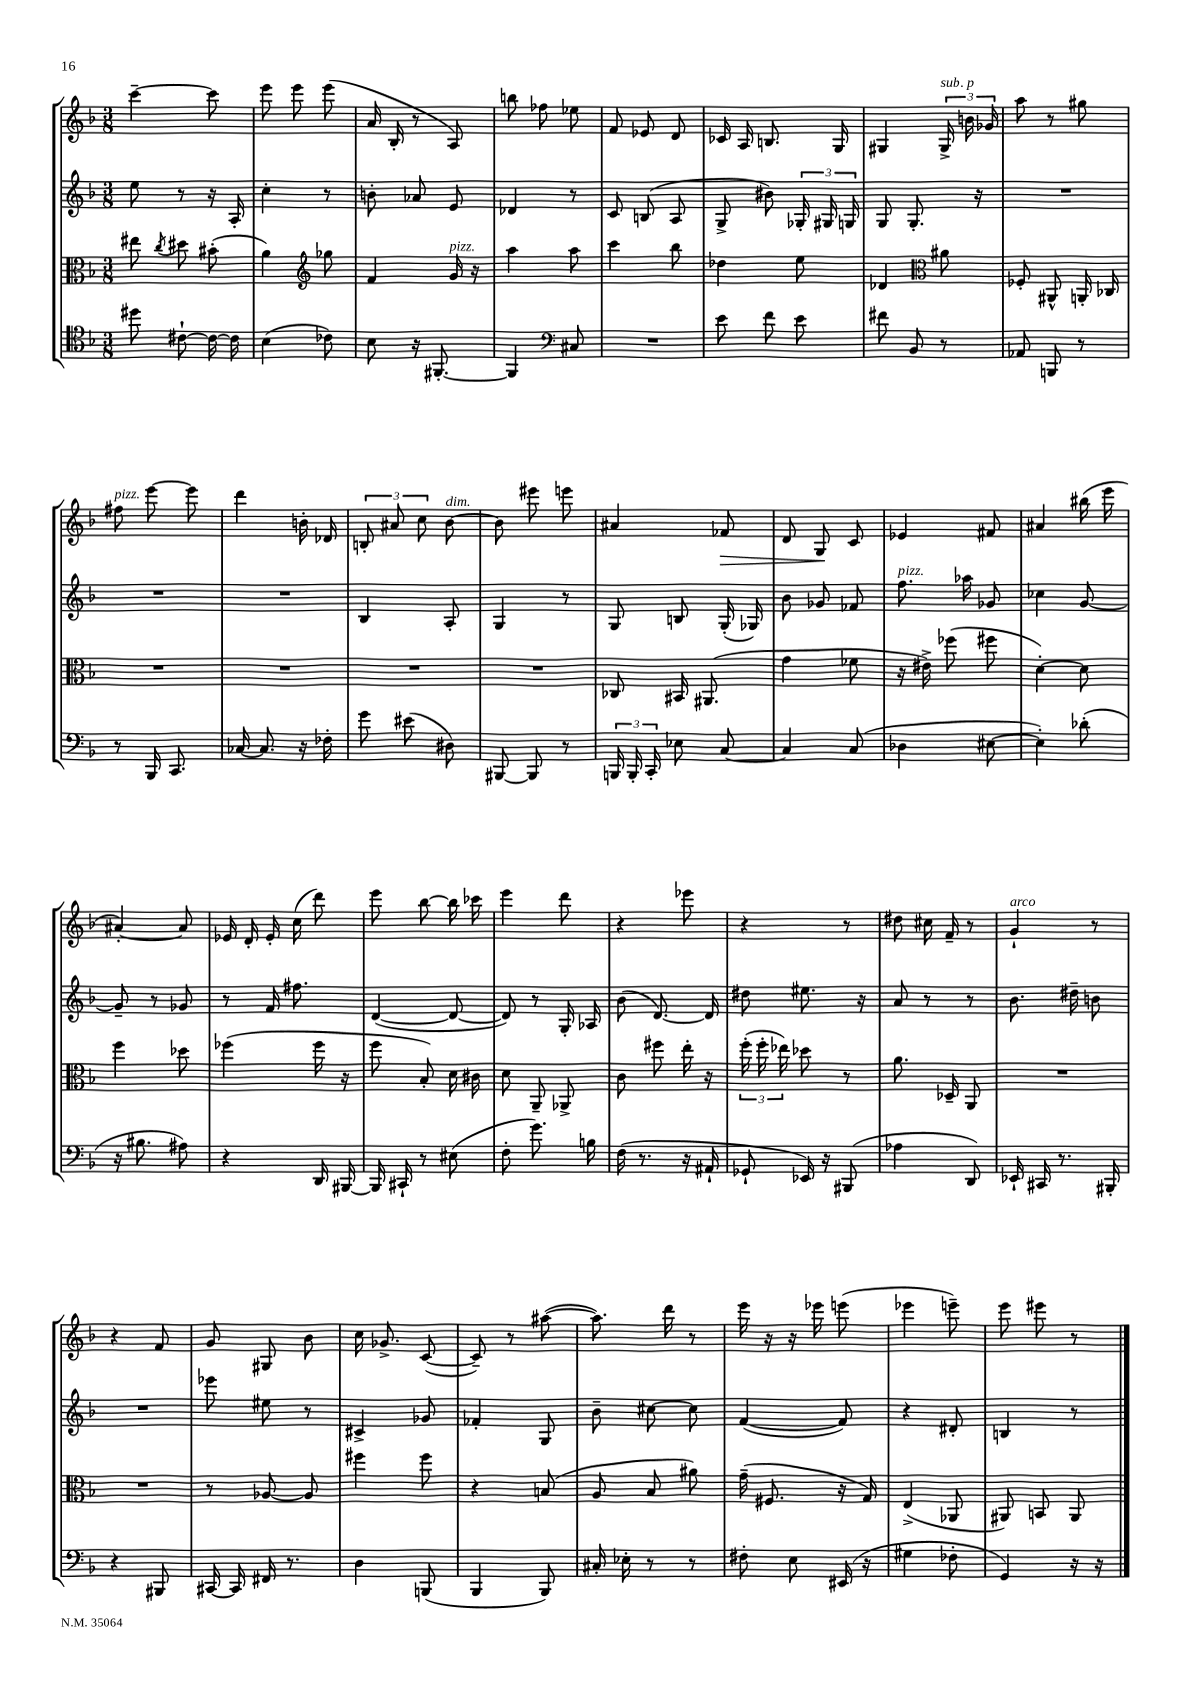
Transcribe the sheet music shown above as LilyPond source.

<<
\new StaffGroup <<
\new Staff = "s0" {
    \clef treble \key f \major \numericTimeSignature \time 3/8
    \autoBeamOff c'''4~-- c'''8 |
    e'''8 e'''8 e'''8( |
    a'16 bes16-. r8 a8) |
    b''8 fes''8 ees''8 |
    f'8 ees'8 d'8 |
    ces'16 a16 b8. g16 |
    gis4 \tuplet 3/2 { gis16->^\markup { \italic "sub. p" } b'16 ges'16 } |
    a''8 r8 gis''8 |
    fis''8^\markup { \italic "pizz." } e'''8~ e'''8 |
    d'''4 b'16-. des'16 |
    \tuplet 3/2 { b8-. ais'8 c''8 } bes'8~^\markup { \italic "dim." } |
    bes'8 eis'''8 e'''8 |
    ais'4 fes'8\> |
    d'8 g8\! c'8 |
    ees'4 fis'8 |
    ais'4 bis''16( e'''16 |
    ais'4~-.) ais'8 |
    ees'16 d'16-. ees'16-. c''16( d'''8) |
    e'''8 bes''8~ bes''16 ces'''16 |
    e'''4 d'''8 |
    r4 ees'''8 |
    r4 r8 |
    dis''8 cis''16 f'16-- r8 |
    g'4-!^\markup { \italic "arco" } r8 |
    r4 f'8 |
    g'8 gis8 bes'8 |
    c''16 ges'8.-> c'8~( |
    c'8--) r8 ais''8~( |
    ais''8.) d'''16 r8 |
    e'''16 r16 r16 ees'''16 e'''8( |
    ees'''4 e'''8--) |
    e'''8 eis'''8 r8 \bar "|." |
}
\new Staff = "s1" {
    \clef treble \key f \major \numericTimeSignature \time 3/8
    \autoBeamOff e''8 r8 r16 a16-. |
    c''4-. r8 |
    b'8-. aes'8 e'8 |
    des'4 r8 |
    c'8 b8( a8 |
    g8-> bis'8) \tuplet 3/2 { ges16-. gis16 g16 } |
    g8 g8.-. r16 |
    R4. |
    R4. |
    R4. |
    bes4 a8-. |
    g4 r8 |
    g8 b8 g16-.( ges16) |
    bes'8 ges'8 fes'8 |
    f''8.^\markup { \italic "pizz." } aes''16 ges'8 |
    ces''4 g'8~ |
    g'8-- r8 ges'8 |
    r8 f'16 fis''8. |
    d'4~( d'8~ |
    d'8) r8 g16-. aes16 |
    bes'8( d'8.~) d'16 |
    dis''8 eis''8. r16 |
    a'8 r8 r8 |
    bes'8. dis''16-- b'8 |
    R4. |
    ees'''8 eis''8 r8 |
    cis'4-> ges'8 |
    fes'4-. g8 |
    bes'8-- cis''8~ cis''8 |
    f'4~( f'8) |
    r4 dis'8-. |
    b4 r8 \bar "|." |
}
\new Staff = "s2" {
    \clef alto \key f \major \numericTimeSignature \time 3/8
    \autoBeamOff eis''8 \acciaccatura { c''8 } dis''8 bis'8-.( |
    a'4) \clef treble ges''8 |
    f'4 g'16^\markup { \italic "pizz." } r16 |
    a''4 a''8 |
    c'''4 bes''8 |
    des''4 e''8 |
    des'4 \clef alto ais'8 |
    fes8-. ais,8-^ a,16-. ces16 |
    R4. |
    R4. |
    R4. |
    R4. |
    ces8 bis,16 ais,8.( |
    g'4 fes'8 |
    r16 eis'16->) fes''8( fis''8 |
    d'4~-.) d'8 |
    f''4 des''8 |
    fes''4( fes''16 r16 |
    f''8 bes8-.) d'16 cis'16 |
    d'8 a,8-- aes,8-> |
    c'8 fis''8 e''16-. r16 |
    \tuplet 3/2 { f''16-.( f''16-. ees''16) } des''8 r8 |
    a'8. des16-- a,8 |
    R4. |
    R4. |
    r8 aes8~ aes8 |
    fis''4 fis''8 |
    r4 b8( |
    a8 bes8 ais'8) |
    g'16--( fis8. r16 g16) |
    e4->( aes,8 |
    ais,8) b,8 ais,8 \bar "|." |
}
\new Staff = "s3" {
    \clef tenor \key f \major \numericTimeSignature \time 3/8
    \autoBeamOff dis''8 cis'8~-! cis'16~ cis'16 |
    bes4( ces'8) |
    bes8 r16 fis,8.~-. |
    fis,4 \clef bass cis8 |
    R4. |
    e'8 f'8 e'8 |
    fis'8 bes,8 r8 |
    aes,8 b,,8 r8 |
    r8 bes,,16 c,8. |
    ces16~ ces8. r16 fes16-. |
    g'8 eis'8( dis8) |
    bis,,8~ bis,,8 r8 |
    \tuplet 3/2 { b,,16 b,,16-. c,16-. } ees8 c8~ |
    c4 c8( |
    des4 eis8~ |
    eis4-.) des'8-.( |
    r16 bis8. ais8) |
    r4 d,16 bis,,16~ |
    bis,,16 cis,16-! r8 eis8( |
    f8-. g'8.) b16 |
    f16( r8. r16 ais,16-! |
    ges,8-! ees,16) r16 bis,,8( |
    aes4 d,8) |
    ees,16-! cis,16 r8. bis,,16-. |
    r4 bis,,8 |
    cis,16~ cis,16 fis,16 r8. |
    d4 b,,8( |
    bes,,4 bes,,8) |
    cis16-. ees16-. r8 r8 |
    fis8-. e8 eis,16( r16 |
    gis4 fes8-. |
    g,4) r16 r16 \bar "|." |
}
>>
>>
\layout { \context { \Score \remove "Bar_number_engraver" } }
